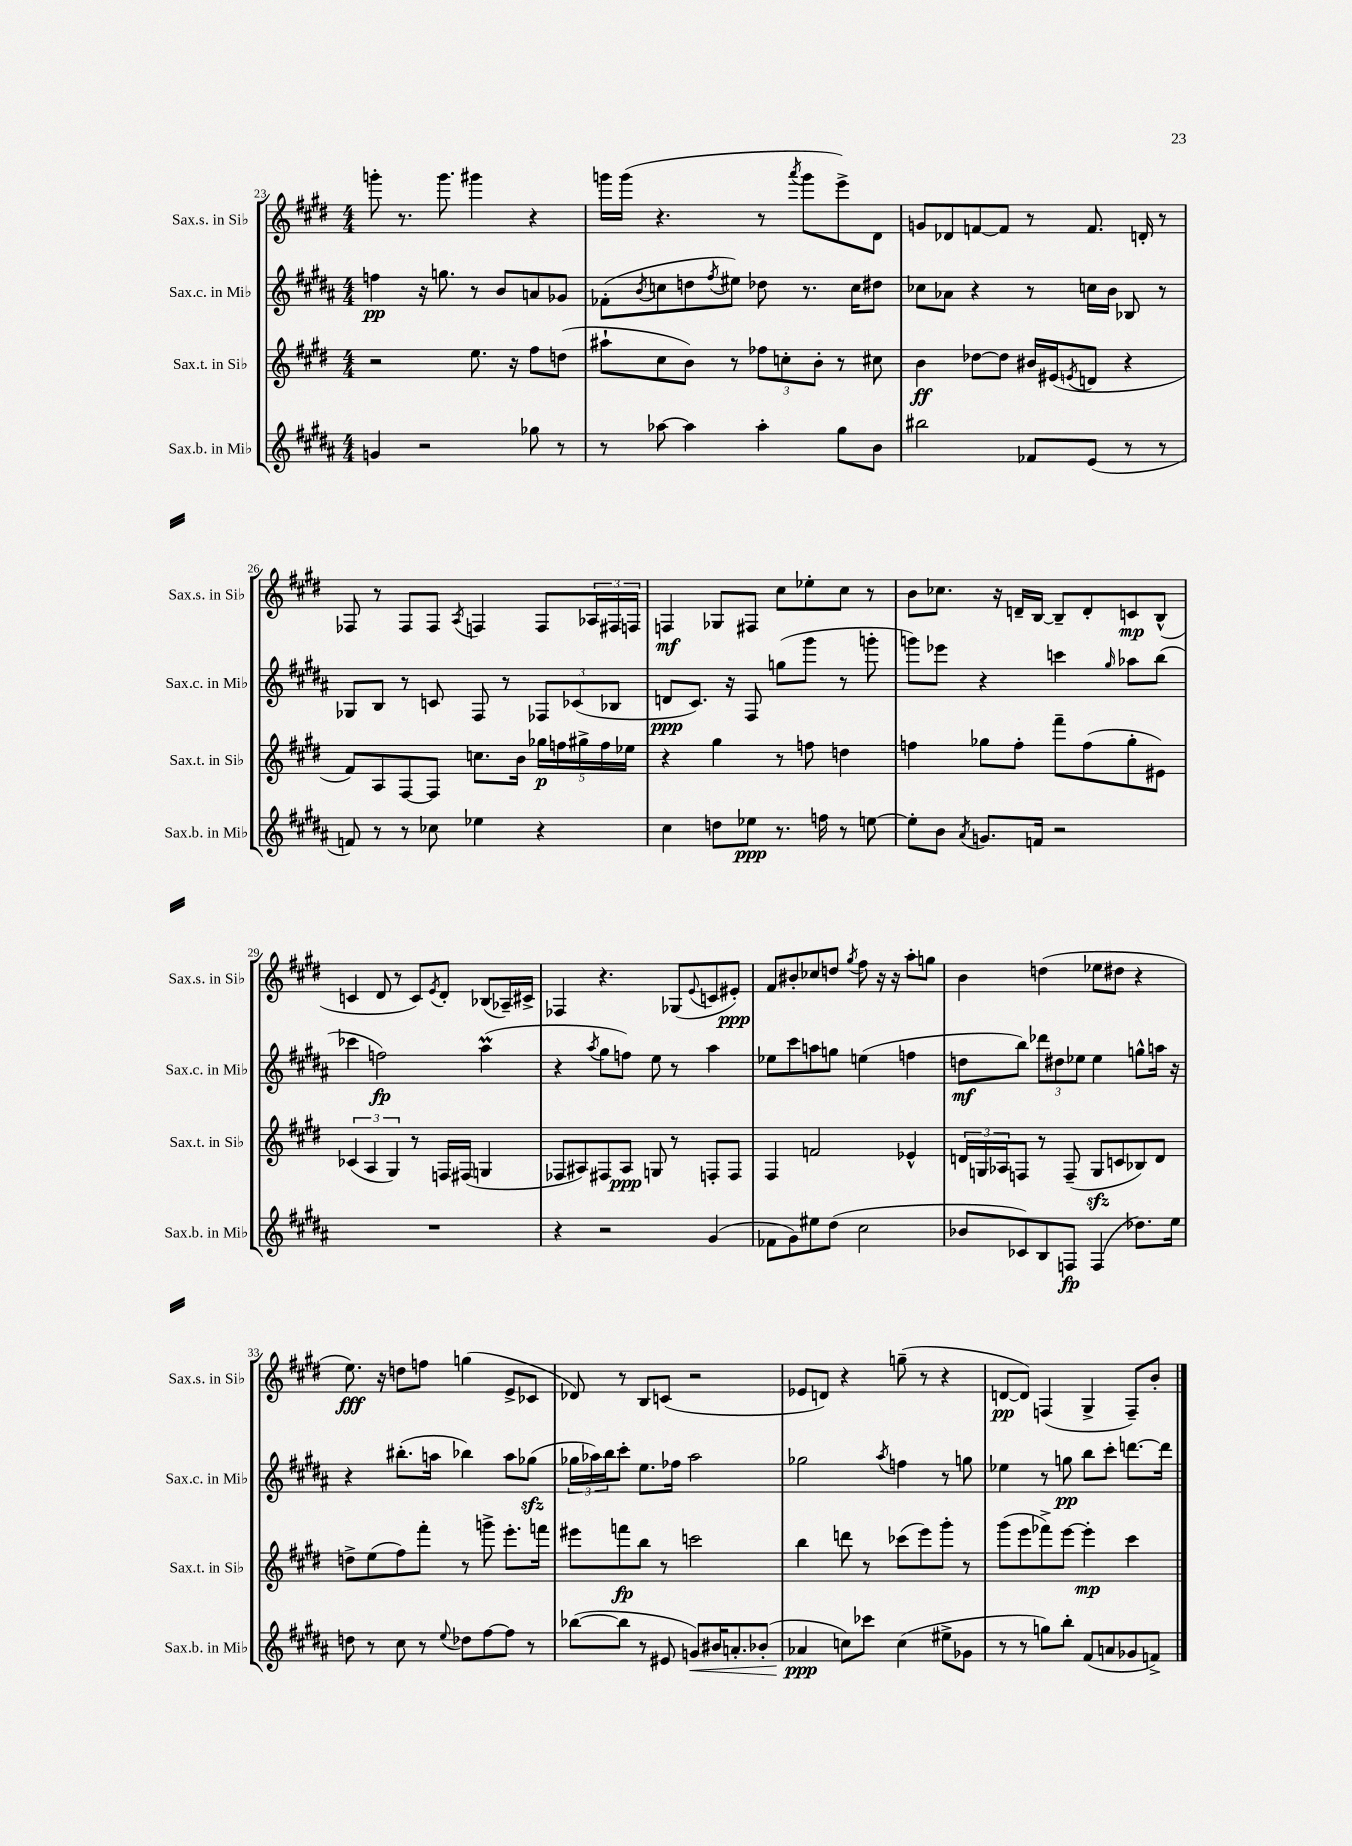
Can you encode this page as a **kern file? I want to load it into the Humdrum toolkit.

**kern	**kern	**kern	**kern
*staff4	*staff3	*staff2	*staff1
*clefG2	*clefG2	*clefG2	*clefG2
*k[f#c#g#d#a#]	*k[f#c#g#d#]	*k[f#c#g#d#a#]	*k[f#c#g#d#]
*M4/4	*M4/4	*M4/4	*M4/4
4g/	2r	4ff\	8ggg'\
.	.	.	8.r
2r	.	16r	.
.	.	8.gg\	8.ggg\
.	8.ee\	8r	4ggg#\
.	.	8b/L	.
.	16r	.	.
8gg-\	8ff#\L	8a/	4r
8r	(8dd\J	8g-/J	.
=	=	=	=
8r	8aa#`\L	(8f-'\L	16ggg\LL
.	.	.	(16ggg\JJ
.	.	8qb/	.
[8aa-\	8cc#\	8cc\	4.r
4aa-\]	8b\J)	8dd\	.
.	.	8qff#/	.
.	8r	8ee#\J)	.
4aa-'\	12ff-\L	8dd-\	8r
.	12cc'\	.	.
.	.	.	8qaaa/
.	.	8.r	8ggg\L
.	12b'\J	.	.
8gg#\L	8r	.	8eee^\)
.	.	16cc\LK	.
8b\J	8cc#\	8dd#\J	8d#\J
=	=	=	=
2bb#\	4b\	8cc-\L	8g/L
.	.	8a-\J	8d-/
.	[8dd-\L	4r	[8f/
.	8dd-\]J	.	8f/]J
8f-/L	16b#/LL	8r	8r
.	(16e#/J	.	.
.	8qe/	.	.
(8e/J	8d/J	16cc\LL	8.f/
.	.	16b\JJ	.
8r	4r	8B-/	.
.	.	.	16d'/
8r	.	8r	8r
=	=	=	=
8f/)	8f#/L)	8G-/L	8F-/
8r	8A/	8B/J	8r
8r	[8F#/	8r	8F-/L
8cc-\	8F#/]J	8c/	8F-/J
.	.	.	8qA/
4ee-\	8.cc\L	8F#/	4F/
.	.	8r	.
.	16b\Jk	.	.
4r	20gg-\LL	12F-/L	8F/L
.	20ff\	.	.
.	.	(12c-/	.
.	20gg#^\	.	.
.	.	.	24A-/L
.	20ff\	.	.
.	.	12B-/J	24F#/
.	20ee-\JJ	.	.
.	.	.	24F/JJ
=	=	=	=
4cc#\	4r	8d/L	4F/
.	.	8.c#/J)	.
8dd\L	4gg#\	.	8G-/L
.	.	16r	.
8ee-\J	.	8F#/	8F#/J
8.r	8r	(8gg\L	8cc#\L
.	8ff\	8ggg#\J	8ee-'\
16ff\	.	.	.
8r	4dd\	8r	8cc#\J
[8ee\	.	8ggg'\	8r
=	=	=	=
8ee'\]L	4ff\	8ggg\L)	8b\L
8b\J	.	8eee-\J	8.cc-\J
8qa#/	.	.	.
8.g/L	8gg-\L	4r	.
.	.	.	16r
.	8ff'\J	.	16d~/LL
16f/Jk	.	.	[16B/JJ
2r	8fff#~\L	4ccc\	8B~/]L
.	(8ff\	.	8d'/
.	.	16qqgg#/	.
.	8gg-'\	8aa-\L	8c/
.	8e#\J)	(8bb\J	(8B^^/J
=	=	=	=
1r	(6c-/	4ccc-\	4c/
.	6A/	.	.
.	.	2ff\)	8d#/
.	6G#/)	.	.
.	.	.	8r
.	8r	.	8c/L)
.	.	.	8qe/
.	16F/LL	.	8d#'/J
.	(16F#/JJ	.	.
.	4G/	(4aa#\	(8B-/L
.	.	.	16A-~/L)
.	.	.	16c#^/JJ
=	=	=	=
4r	8F-/L	4r	4F-/
.	8A#/)	.	.
.	.	8qaa#/	.
2r	8F#/	8gg#\L	4.r
.	8A#/J	8ff\J)	.
.	8G/	8ee\	.
.	8r	8r	(8G-/L
.	.	.	8qqe/
(4g#/	8F'/L	4aa#\	8c/
.	8F/J	.	8e#'/J)
=	=	=	=
8f-\L	4F#/	8ee-\L	8f#/L
8g#\)	.	8ccc#\	8b#'/
8ee#\	2f/	8aa\	8cc-/
(8dd#\J	.	8gg\J	8dd/J
.	.	.	8qgg#/
2cc#\	.	(4ee\	8ff#\
.	.	.	16r
.	.	.	16r
.	4e-^^/	4ff\	8aa'\L
.	.	.	8gg\J
=	=	=	=
8b-/L	24d/LL	8dd\L	4b\
.	24G/	.	.
.	24A-/J	.	.
8c-/)	8F/J	8bb\J)	.
8B/	8r	12ddd-\L	(4dd\
.	.	12dd#\	.
8F/J	(8F~/	.	.
.	.	12ee-\J	.
(4F/	8G/L	4ee-\	8ee-\L
.	8c/	.	8dd#\J
8.dd-\L)	8B-/)	8gg^^\L	4r
.	8d/J	16aa\Jk	.
16ee\Jk	.	16r	.
=	=	=	=
8dd\	8dd^\L	4r	8.ee\)
8r	(8ee\	.	.
.	.	.	16r
8cc#\	8ff#\)	(8.bb#'\L	8dd\L
8r	8fff#'\J	.	8ff\J
.	.	16aa\Jk	.
8qqee/	.	.	.
8dd-\L	8r	4bb-\)	(4gg\
[8ff#\	8ggg^\	.	.
8ff#\]J	8.eee'\L	8aa\L	8e^/L
8r	.	(8gg-\J	8c-/J
.	16fff\Jk	.	.
=	=	=	=
([8bb-\L	8eee#\L	24gg-\LL	8d-/)
.	.	24aa-\)	.
.	.	24bb\J	.
8bb-\]J	8fff\	8ccc#'\J	8r
8r	8bb\J	8.ee\L	8B/L
8e#/	8r	.	(8c/J
.	.	16ff-\Jk	.
8g/L)	2ccc\	2aa-\	2r
16b#/K	.	.	.
8.a'/	.	.	.
(8b-'/J	.	.	.
=	=	=	=
4a-/	4bb\	2gg-\	8e-/L
.	.	.	8d/J)
8cc\L)	8ddd\	.	4r
8ccc-\J	8r	.	.
.	.	8qaa#/	.
(4cc\	(8ccc-\L	4ff\	(8gg~\
.	8eee\)	.	8r
8ee#^\L	8ggg#'\J	8r	4r
8g-\J	8r	8gg\	.
=	=	=	=
8r	(8ggg#\L	4ee-\	[8d/L
8r	8eee\	.	8d/]J)
8gg\L)	8fff-^\)	8r	(4F/
8bb'\J	[8eee\J	8gg\	.
(8f#/L	4eee'\]	8bb\L	4G#^/
8a/	.	8ccc#'\J	.
8g-/	4ccc#\	[8.ddd\L	8F~/L)
8f^/J)	.	.	8b'/J
.	.	16ddd\]Jk	.
==	==	==	==
*-	*-	*-	*-
